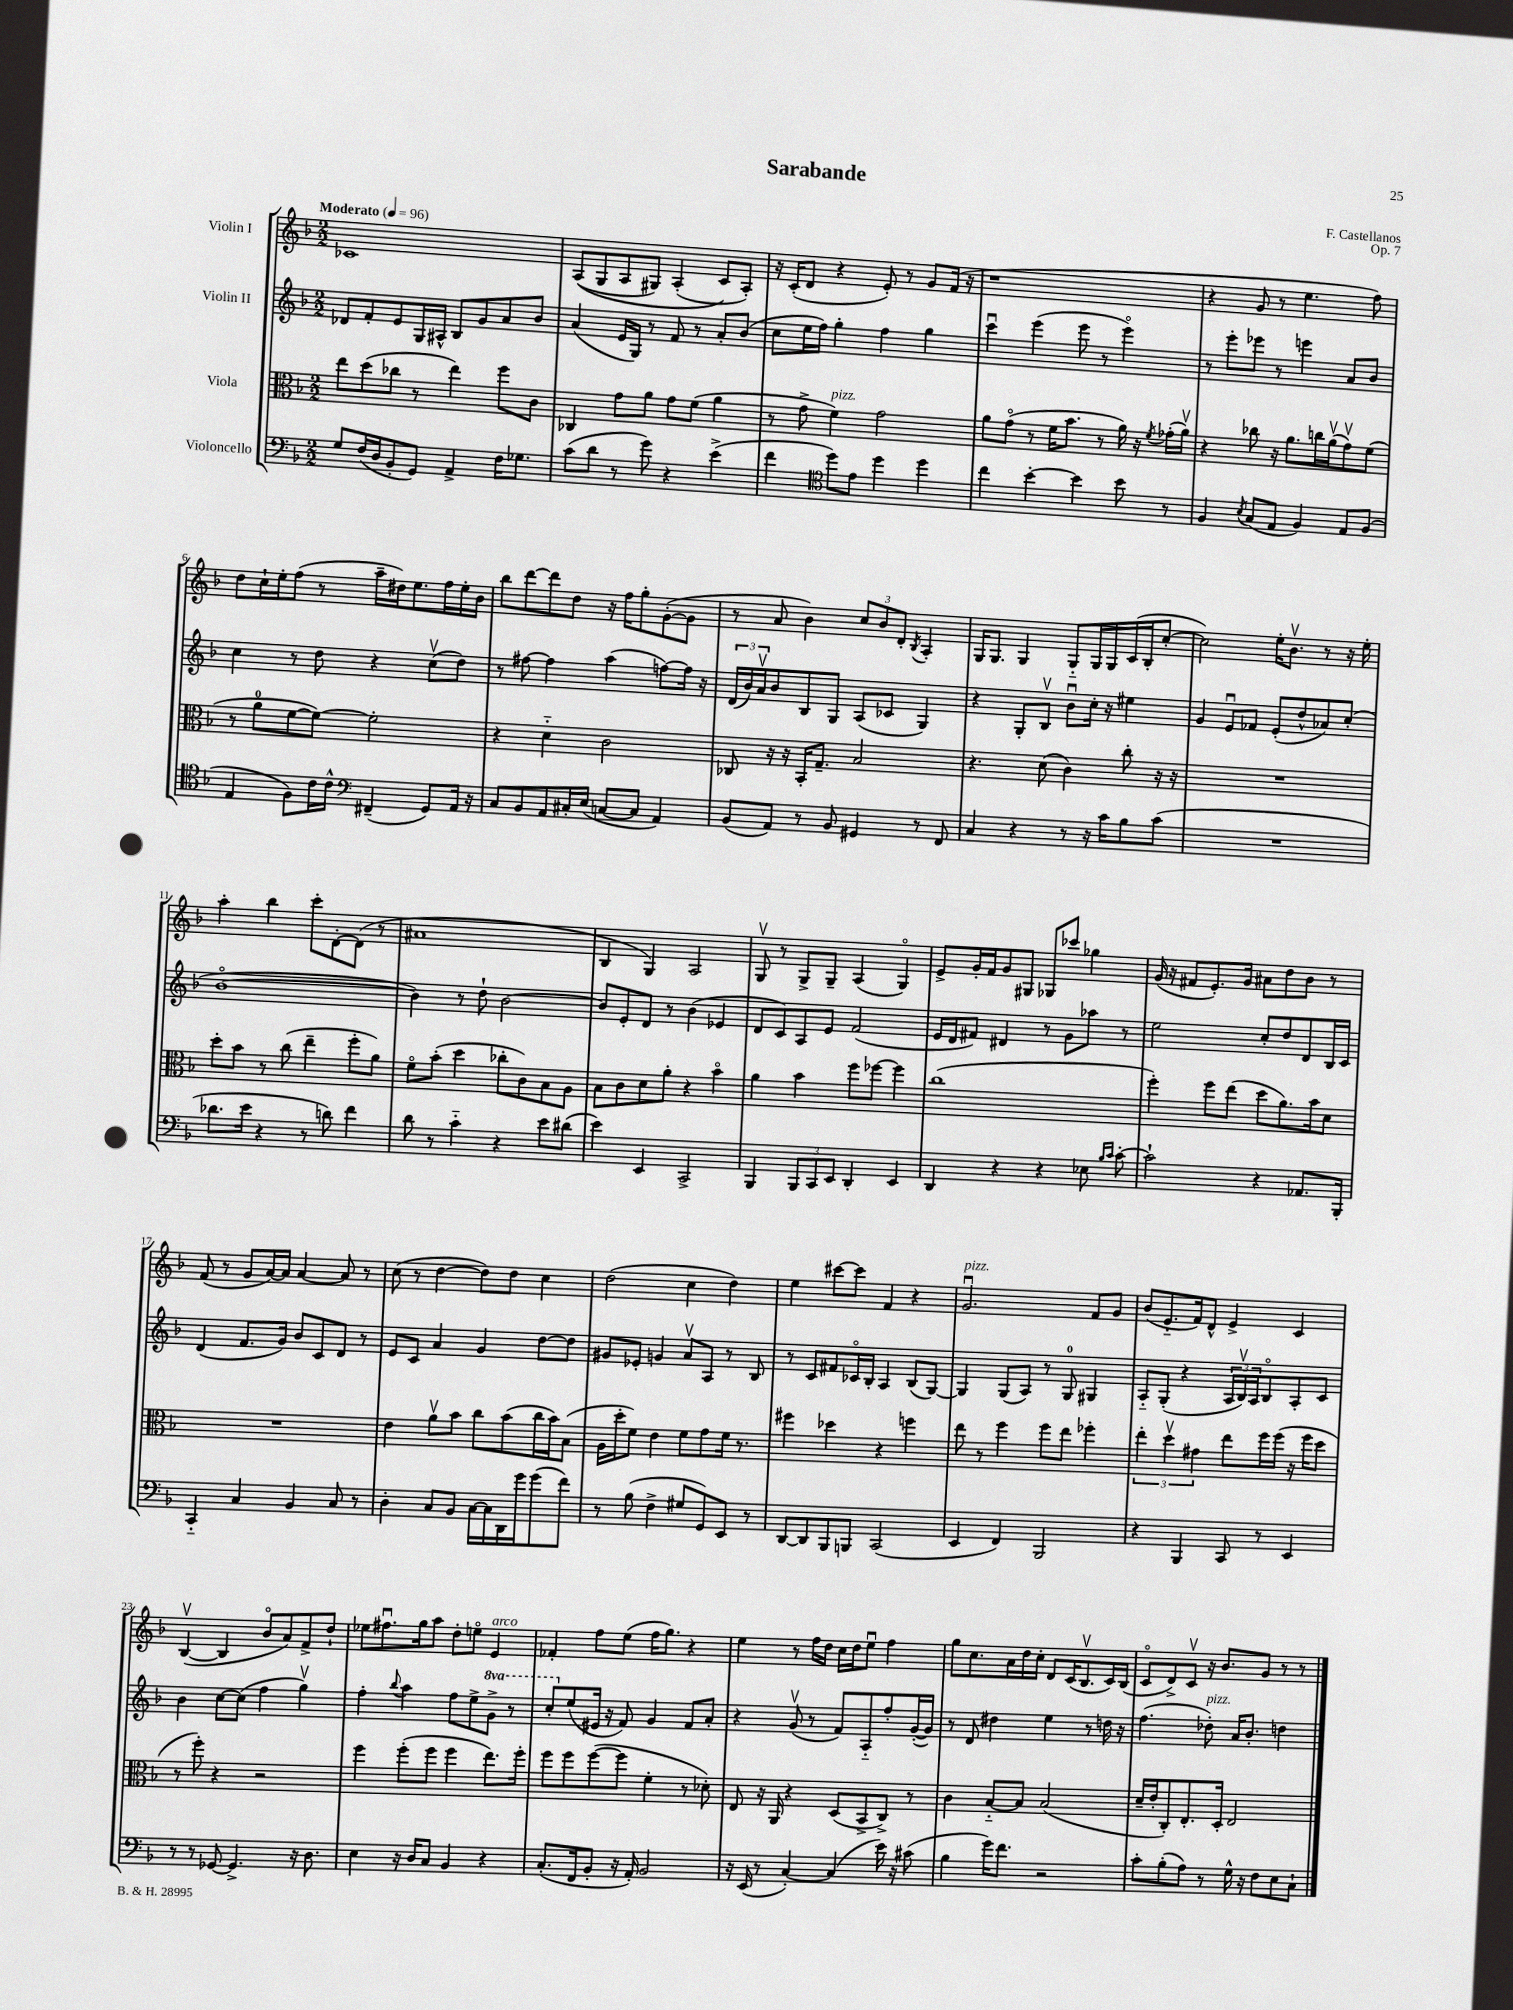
\header { title = "Sarabande" composer = "F. Castellanos" opus = "Op. 7" }
<<
\new StaffGroup <<
\new Staff = "s0" \with { instrumentName = "Violin I" } {
    \clef treble \key f \major \numericTimeSignature \time 2/2 \tempo "Moderato" 4 = 96
    ces'1 |
    a8(\( g8 a8 gis8) a4-.( c'8\) a8-.) |
    r16 c'16-.( d'8 r4 e'8-.) r8 g'8 f'16( r16 |
    r1 |
    r4 g'8 r8 e''4. f''8) |
    d''8 c''16-! e''16-. f''8( r8 a''16-- dis''16) e''8. f''16 e''16-. bes'16 |
    bes''8 d'''8~ d'''8 d''8 r16 f''16 g''8-. g'8~-.( g'8 |
    r8 a'8 bes'4) \tuplet 3/2 { c''8 bes'8 d'8-. } \acciaccatura { bes8 } a4-. |
    g16 g8. g4 g8-_ g16 g16 c'16( bes16-. c''8~-. |
    c''2) e''16-. bes'8.\upbow r8 r16 e''16-. |
    a''4-. bes''4 c'''8-. d'8~-. d'8( r8 |
    ais'1 |
    bes4 g4) a2 |
    g8\upbow r8 g8-> g8-- a4( g4\flageolet) |
    e'8-> g'16-. f'16 g'8 gis8 ges8 ces'''8 ges''4 |
    g'16( r16 fis'8 e'8.-.) g'16 ais'8 d''8 bes'8 r8 |
    f'8( r8 g'8 a'16~) a'16 a'4~ a'8 r8 |
    c''8( r8 d''4~ d''8) d''8 c''4 |
    d''2( c''4 d''4) |
    e''4 cis'''8~ cis'''8 f'4 r4 |
    g'2.\downbow^\markup { \italic "pizz." } f'8 g'8 |
    bes'8( e'8.-_ f'16) d'8-^ e'4-> c'4 |
    bes4~\upbow( bes4 bes'8\flageolet a'8) f'8-> d''8-! |
    ees''8 fis''8.\downbow g''16 a''8 d''8-. e''8\flageolet e'4^\markup { \italic "arco" } |
    fes'4-. f''8 e''8( f''16 g''8.) r4 |
    e''4 r8 f''16 d''16 c''16 d''16 e''8\downbow f''4 |
    g''8 c''8. a'16 d''16 c''16-. d'8 c'16( bes8.\upbow c'16) bes16( |
    c'8\flageolet d'8->) c'8\upbow r16 bes'8. g'8 r8 r8 \bar "|." |
}
\new Staff = "s1" \with { instrumentName = "Violin II" } {
    \clef treble \key f \major \numericTimeSignature \time 2/2 \set Staff.ottavationMarkups = #ottavation-simple-ordinals
    des'8 f'8-. e'8 g16 ais16-^ bes8 g'8 a'8 bes'8 |
    a'4( e'16 g16) r8 f'8 r8 a'8-. bes'8( |
    c''8 e''16 f''16) g''4-. f''4 g''4 |
    c'''4\downbow e'''4( e'''8 r8 e'''4\flageolet) |
    r8 e'''8-. ees'''8 r8 e'''4 a'8 bes'8 |
    c''4 r8 d''8 r4 c''8\upbow( d''8) |
    r8 fis''8~ fis''4 a''4( f''8~) f''16 r16 |
    \tuplet 3/2 { d'16( bes'16) a'16\upbow } bes'8 bes8 g8 a8( ces'8 g4) |
    r4 g8-. bes8\upbow bes'8\downbow c''16-. r16 eis''4 |
    g'4 e'8\downbow fes'8 e'8-.( d''8-^ aes'8) c''8-.( |
    bes'1~\flageolet |
    bes'4) r8 d''8-! bes'2~ |
    bes'8 e'8-. d'8 r8 bes'4( ees'4 |
    d'8 c'8) a8 e'8 f'2( |
    e'16 d'16 fis'8) dis'4 r8 g'8 aes''8 r8 |
    e''2 c''8-. d''8 d'8 bes16 c'16 |
    d'4( f'8. g'16) bes'8 c'8 d'8 r8 |
    e'8 c'8 a'4 g'4 d''8~ d''8 |
    gis'8 ees'8-. g'4 a'8\upbow a8 r8 bes8 |
    r8 c'8 fis'8 ces'16\flageolet bes16-. a4 bes8( g8~) |
    g4 g8( a8) r8 g8-0 gis4 |
    a8-_ g8-.( r4 \tuplet 3/2 { a16 bes16\upbow) a16 } bes8\flageolet a8-. c'8 |
    bes'4 c''8~ c''8( f''4 g''4\upbow) |
    f''4-. \appoggiatura { bes''8 } a''4 f''8 e''8-> \ottava #1 g''8-> r8 |
    c'''8-. \ottava #0 e''8( eis'16 r16 f'8) g'4 f'8 a'8-. |
    r4 g'8\upbow( r8 f'8) a8-_ f''8-. g'16~-.( g'16) |
    r8 d'8 dis''4 e''4 r8 d''16 r16 |
    f''4.( des''8-.^\markup { \italic "pizz." }) a'16 bes'8.-. d''4 \bar "|." |
}
\new Staff = "s2" \with { instrumentName = "Viola" } {
    \clef alto \key f \major \numericTimeSignature \time 2/2
    e''8 d''8( ces''8 r8 e''4) f''8 c'8 |
    ces4 g'8 a'8 g'8 f'8( a'4 |
    r8 g'8-> f'4^\markup { \italic "pizz." }) g'2 |
    a'8 g'8\flageolet( r8 f'16 bes'8. r8 a'16) r16 \acciaccatura { f'8 } ges'16-.( a'16\upbow) |
    r4 ces''8 r16 a'8. c''16 a'16\upbow( g'8\upbow) f'8( |
    r8 a'8-0 f'8~ f'8~) f'2-. |
    r4 d'4-_ c'2 |
    ces8 r16 r16 bes,16-. g8.-- bes2 |
    r4. d'8( c'4) c''8-. r16 r16 |
    R1 |
    d''8-. bes'8 r8 c''8( e''4-- f''8-. a'8) |
    f'8\flageolet bes'8-.( d''4 ces''8-. c'8) bes8 a8 |
    bes8 c'8 d'8 a'8-. r4 bes'4\flageolet |
    a'4 bes'4 f''8 fes''8~ fes''4 |
    c''1( |
    f''4-.) f''8 e''8( d''8 a'8.) bes'16 d'8 |
    R1 |
    e'4 a'8\upbow bes'8 c''8 bes'8( c''16 bes'16) bes8( |
    a16 d''16-. f'8) e'4 f'8 g'8 f'16 r8. |
    fis''4 des''4 r4 f''4 |
    e''8 r8 f''4 f''8 e''8 fes''4-. |
    \tuplet 3/2 { e''4-. d''4\upbow gis'4 } e''8 f''16 f''16( r16 f''16 d''8 |
    r8 f''8-.) r4 r2 |
    f''4 f''8-.( f''8 f''4 e''8.) f''16-. |
    f''8 f''8 f''8~( f''8 f'4-. r8 des'8-.) |
    e8 r16 a,16 r4 d8( bes,8-> c8->) r8 |
    c'4 bes8~-_ bes8 bes2( |
    d'16-- e'16-. c8-.) e8.-. d16-. e2 \bar "|." |
}
\new Staff = "s3" \with { instrumentName = "Violoncello" } {
    \clef bass \key f \major \numericTimeSignature \time 2/2
    g8 f16( d16 bes,8-. g,8) a,4-> f16 ges8. |
    c'8( d'8 r8 g'8) r4 e'4->( |
    f'4 \clef tenor d''8) e'8 d''4 d''4 |
    c''4 bes'4~-. bes'4 bes'8 r8 |
    f4 \acciaccatura { bes8 } g8( e8 f4) e8 f8( |
    e4 f8) c'16 c'16-^ \clef bass fis,4--( g,8) a,16 r16 |
    c8 bes,8 a,8 cis16-. e16( c8~ c8 a,4) |
    bes,8( a,8) r8 bes,8 gis,4 r8 f,8 |
    c4 r4 r8 r16 c'16 bes8 c'8( |
    R1 |
    des'8. e'16 r4 r8 d'8) f'4 |
    d'8 r8 c'4-_ r4 e'8 dis'8( |
    e'4) e,4 c,2-> |
    bes,,4 \tuplet 3/2 { bes,,8 c,8 e,8 } d,4-. e,4 |
    d,4 r4 r4 ees8 \grace { bes16 c'16 } c'8~-. |
    c'2-! r4 aes,8. bes,,16-. |
    c,4-_ c4 bes,4 c8 r8 |
    d4-. c8 bes,8 c16~ c16 d,16 g'16 g'8( f'8) |
    r8 bes8( f4-> gis8 g,8) e,8 r8 |
    d,8~ d,8 bes,,8 b,,8 c,2( |
    e,4 f,4) bes,,2 |
    r4 bes,,4 c,8 r8 e,4 |
    r8 r8 ges,8~ ges,4.-> r16 d8. |
    e4 r16 d16 c8 bes,4 r4 |
    c8.-.( f,16 bes,8-. r16 a,16-.) bes,2 |
    r16 e,16( r8 c4~-.) c4( e'16) r16 cis'8( |
    bes4 g'16) f'8. r2 |
    c'8-. bes8-.( a8) r8 g16-^ r16 f8 e8 c8-! \bar "|." |
}
>>
>>
